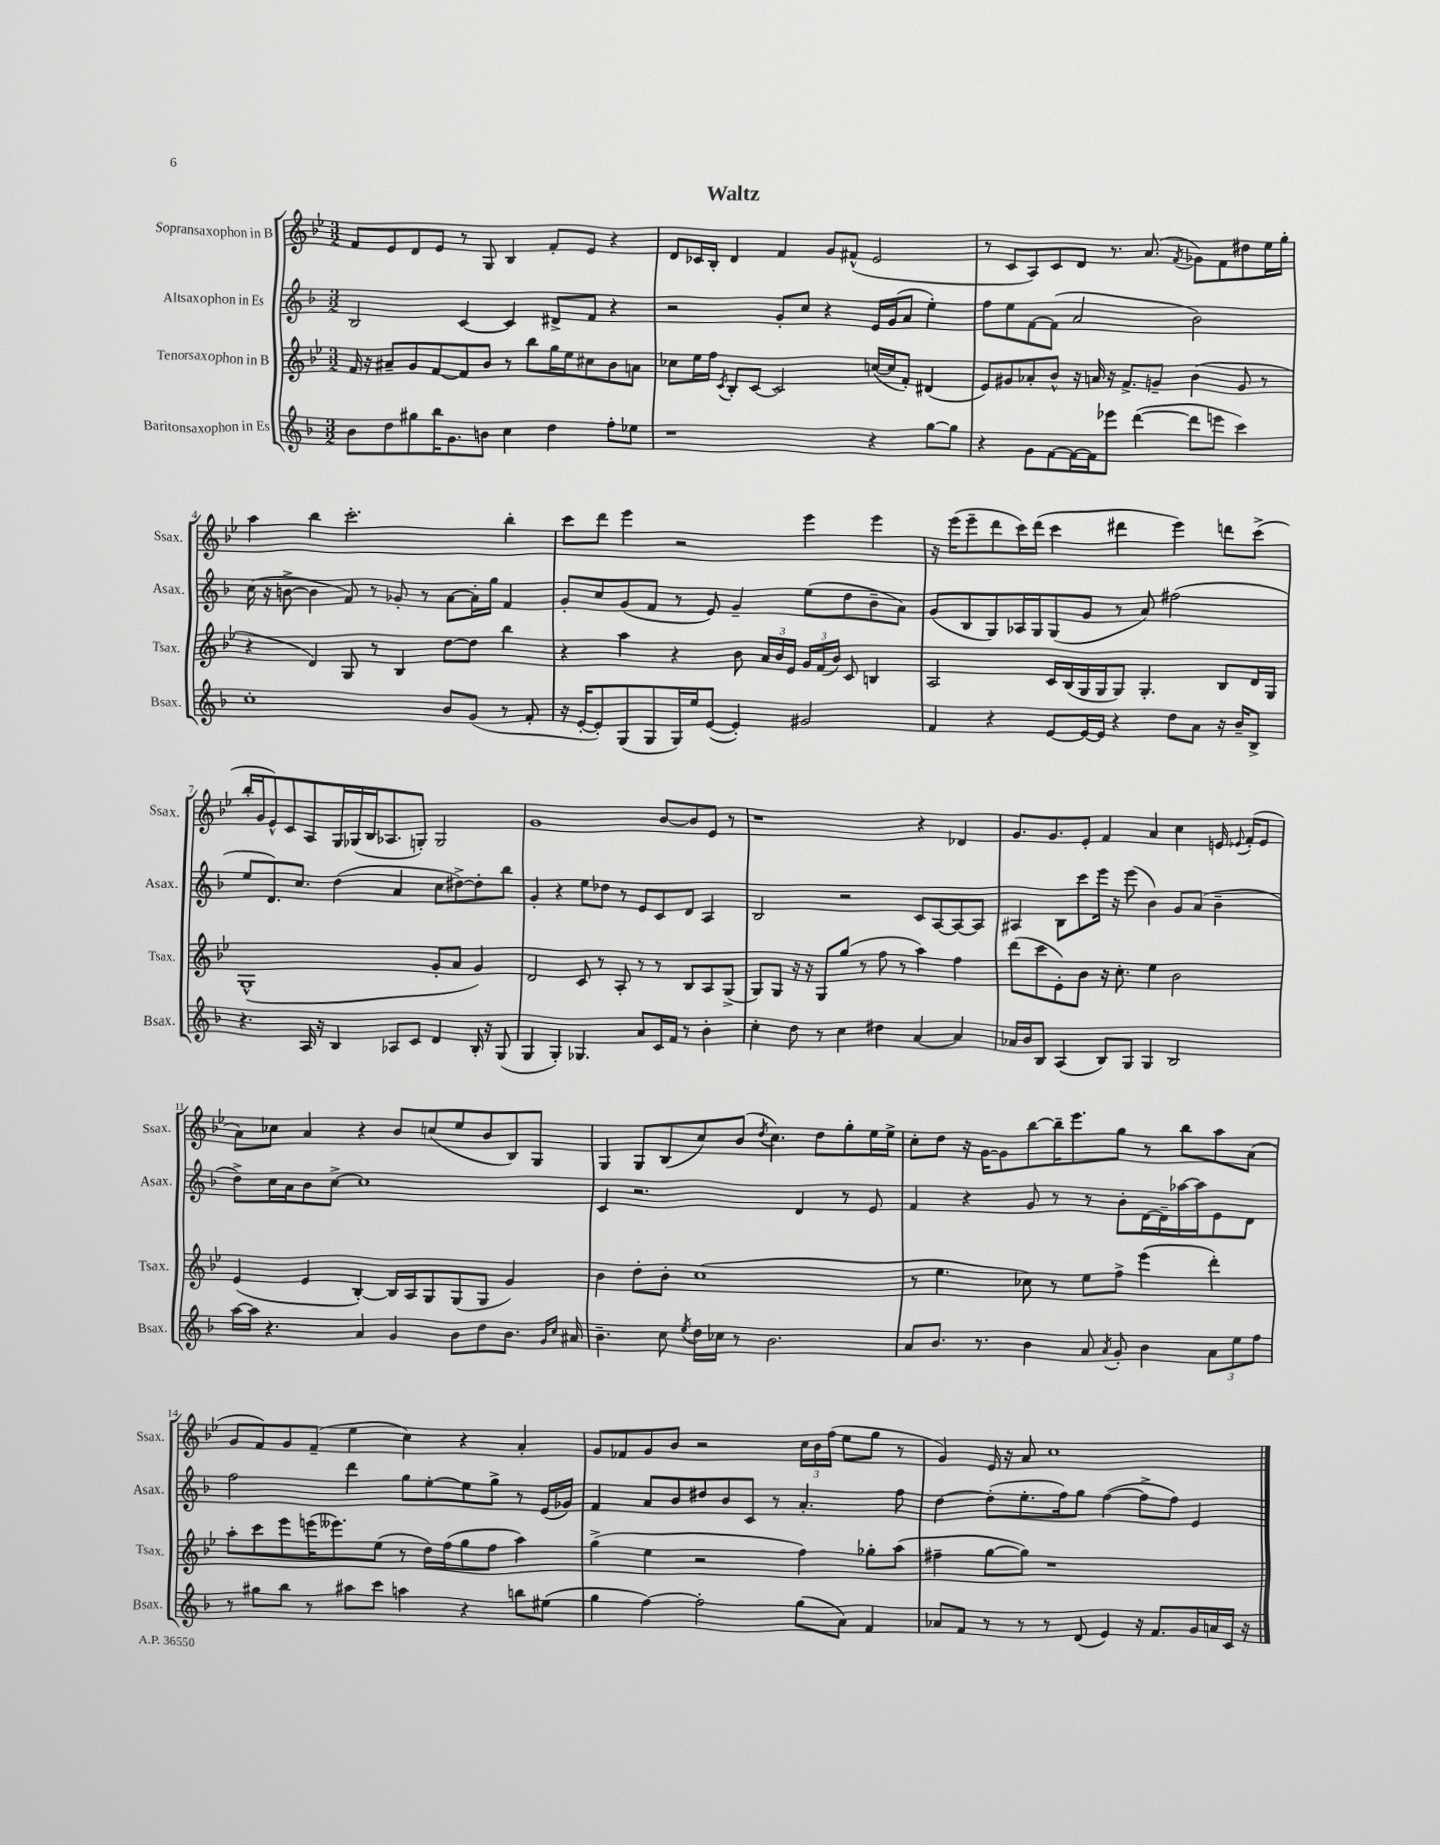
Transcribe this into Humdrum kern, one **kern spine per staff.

**kern	**kern	**kern	**kern
*staff4	*staff3	*staff2	*staff1
*clefG2	*clefG2	*clefG2	*clefG2
*k[b-]	*k[b-e-]	*k[b-]	*k[b-e-]
*M3/2	*M3/2	*M3/2	*M3/2
8b-	16f	2B-	8f
.	16r	.	.
8dd	8a#~	.	8e-
8gg#	8g	.	8d
16bb-	[8f	.	8e-
8.g	.	.	.
.	8f]	[4c	8r
8b	8b-	.	8G
4cc	8r	4c]	4B-
.	8bb-	.	.
4dd	16gg	8d#^	8f'
.	16ee-	.	.
.	8cc#	8f	8e-
8ff'	8b-	4r	4r
8ee-	8a	.	.
=	=	=	=
1r	8cc-	2r	8d
.	16ee-	.	16c-
.	16ff	.	16B-'
.	8qc	.	.
.	8B-'	.	4d
.	[8c	.	.
.	2c]	8g'	4f
.	.	8cc	.
.	.	4r	8g
.	.	.	(8f#^^
4r	([16cc	16e	2e-
.	16cc]	(16g	.
.	8f')	8a	.
[8gg	(4d#	4ee')	.
8gg]	.	.	.
=	=	=	=
4r	8e-)	8ff	8r
.	8g#	8ee	8c
8g	8a-'	[8f	8A)
[8f	8b-^^	(8f]	8c
16f_	16r	2a	8d
16f]	16a	.	.
8eee-	16r	.	8.r
.	8.f^	.	.
([4ddd	.	.	.
.	.	.	(8.a
.	8g~	.	.
.	.	.	8qf
8ddd]	(4b-	2b-)	8g-)
8eee	.	.	8f
4ccc)	8g	.	8dd#
.	8r	.	16ee-
.	.	.	16gg'
=	=	=	=
1cc'	4r	(16cc	4aa
.	.	16r	.
.	.	[8b^	.
.	4d)	4b]	4bb-
.	8G	8f)	2.ccc'
.	8r	8r	.
.	4B-	8g-'	.
.	.	8r	.
8b-	[8dd	[8a	.
(8g	8dd]	16a']	.
.	.	16gg	.
8r	4bb-	4f	4bb-'
8f'	.	.	.
=	=	=	=
16r	4r	8g'	8ccc
[16e'	.	.	.
8e'])	.	8cc	8ddd
(8G	4aa	(8g	4eee-
8G	.	8f	.
16G)	4r	8r	2r
16ee	.	.	.
([8e	.	8e)	.
4e'])	8b-	4g~	.
.	24a	.	.
.	24b-	.	.
.	24e-	.	.
2g#	24g	(8ee	4eee-
.	(24f	.	.
.	24b-)	.	.
.	8c	8dd	.
.	4B	8b-~	4eee-
.	.	8a)	.
=	=	=	=
4f	2A	(8g	16r
.	.	.	(16eee-
.	.	8B-	8eee-~
4r	.	8G)	8ddd
.	.	16A-	16ccc)
.	.	16G	(16ddd
[8e	16c	(8G	4ccc
.	(16B-	.	.
16e_	16G	8g	.
16e]	16G	.	.
4r	8G)	8r	4ddd#
.	4.G'	8a)	.
8dd	.	(2ff#	4eee-)
8a	.	.	.
16r	8B-	.	8ddd
16b-~	.	.	.
8B-^	16d	.	(8ccc^
.	16G	.	.
=	=	=	=
4.r	(1G^^	8ee	16bb-'
.	.	.	16g
.	.	8.d)	8e-^^)
.	.	.	8c
.	.	8.cc	.
16A	.	.	8A
16r	.	.	.
4B-	.	(4dd	16G
.	.	.	(16G-
.	.	.	16B-
.	.	.	8.A-
8A-	.	4a	.
8c	.	.	8G')
4d	8g'	8cc	2G
.	8a	[8dd#^)	.
16B-'	4g)	8dd#']	.
16r	.	.	.
(8G	.	8bb-	.
=	=	=	=
4G	2d	4g'	1g
4G')	.	4r	.
4.G-	8c	8ee	.
.	8r	8dd-	.
.	8A'	8r	.
8a	8r	8e	.
16c	8r	8c	[8b-
16f	.	.	.
8r	8B-	8d	8b-]
4b-'	8A	4A	8e-
.	(8G^	.	8r
=	=	=	=
4cc'	8G)	2B-	1r
.	8G	.	.
8dd	16r	.	.
.	16r	.	.
8r	8G	.	.
4cc	(8gg	2r	.
.	8r	.	.
4dd#	8ff	.	.
.	8r	.	.
[4a	4aa)	8c	4r
.	.	[8A	.
4a]	4ff	8A_	4d-
.	.	8A]	.
=	=	=	=
16a-	(8ddd	4A#	8.g
16b-	.	.	.
8B-	8ccc	.	.
.	.	.	8.g
(4A	8e-')	8B-	.
.	8b-	8ccc	8e-'
8B-)	16r	16eee	4f
.	8.cc'	16r	.
8G	.	(8eee	.
4G	4ee-	4b-)	4a
2B-	2b-	8g	4cc
.	.	(8a	.
.	.	4b-~	16e
.	.	.	8qqe-
.	.	.	(16f'
.	.	.	8e-
=	=	=	=
[16aa	(4e-	8dd^)	8a)
16aa]	.	.	.
4.r	.	16cc	8cc-
.	.	16a	.
.	4e-	8b-	4a
.	.	[8cc^	.
4a	[4B-')	1cc]	4r
4g	16B-]	.	8b-
.	16A	.	.
.	8G	.	(8cc
8b-	(8G	.	8ee-
8dd	8G	.	8b-
8.b-	4g)	.	8B-)
.	.	.	8G
16qqg	.	.	.
16qqcc	.	.	.
16a#	.	.	.
=	=	=	=
4.b-~	4b-	4c	4G
.	8dd'	2.r	8G
8cc	8b-'	.	(8B-
8qee	.	.	.
16dd	(1cc	.	8cc)
16cc-	.	.	.
8r	.	.	(8b-
.	.	.	8qdd
2.b-	.	.	4.cc)
.	.	4d	.
.	.	.	8dd
.	.	8r	8gg'
.	.	8e	16ee-
.	.	.	16ee-^
=	=	=	=
8a	8r	4f	8cc'
8.b-	4.ee-	.	8dd
.	.	4r	16r
8.r	.	.	[16g
.	.	.	8g]
4b-	8cc-)	8g	[8bb-
.	8r	8r	16bb-~]
.	.	.	8.eee-
8a	8ee-	8r	.
8qa	.	.	.
8g'	8ff^	8b-'	8gg
4b-	(4eee-	[16d	8r
.	.	16d~]	.
.	.	[16aa-	8bb-
.	.	16aa-]	.
12a	4ddd')	8e	8aa
12ee	.	.	.
.	.	8d	(8a
12ff	.	.	.
=	=	=	=
8r	8aa'	2ff	8g
8gg#	8ccc	.	8f)
8bb-	8eee-	.	8g
8r	(16eee	.	(8f~
.	8.eee--)	.	.
8aa#	.	4ddd	4ee-
8ccc	(8ee-	.	.
4aa	8r	8gg	4cc)
.	16dd)	[8ee'	.
.	(16ff	.	.
4r	8gg	8ee]	4r
.	8ff	8gg^	.
8bb	4aa)	8r	4a'
(8ee#	.	(16e	.
.	.	16g-)	.
=	=	=	=
4gg	(4gg^	4f	8g
.	.	.	8f-
[4ff)	4ee-	8a	8g
.	.	8b-	8b-
2ff']	2r	8dd#	2r
.	.	8b-	.
.	.	8c	.
.	.	8r	.
(8gg	4ff)	4.a'	24cc
.	.	.	24b-
.	.	.	(24ff
8a)	.	.	8ee-
4f	8gg-'	.	8gg
.	(8aa	8ff	8r
=	=	=	=
8a-	4ff#~	[4dd	4g)
8f	.	.	.
8r	[8gg	(8dd']	16e-
.	.	.	16r
8r	8gg])	8.ee'	8a
8r	1r	.	1cc
.	.	16ff)	.
(8d	.	8gg	.
4e)	.	([4ff	.
16r	.	8ff^]	.
8.f	.	.	.
.	.	8ff)	.
16g	.	4e	.
16a	.	.	.
16c	.	.	.
16r	.	.	.
==	==	==	==
*-	*-	*-	*-
